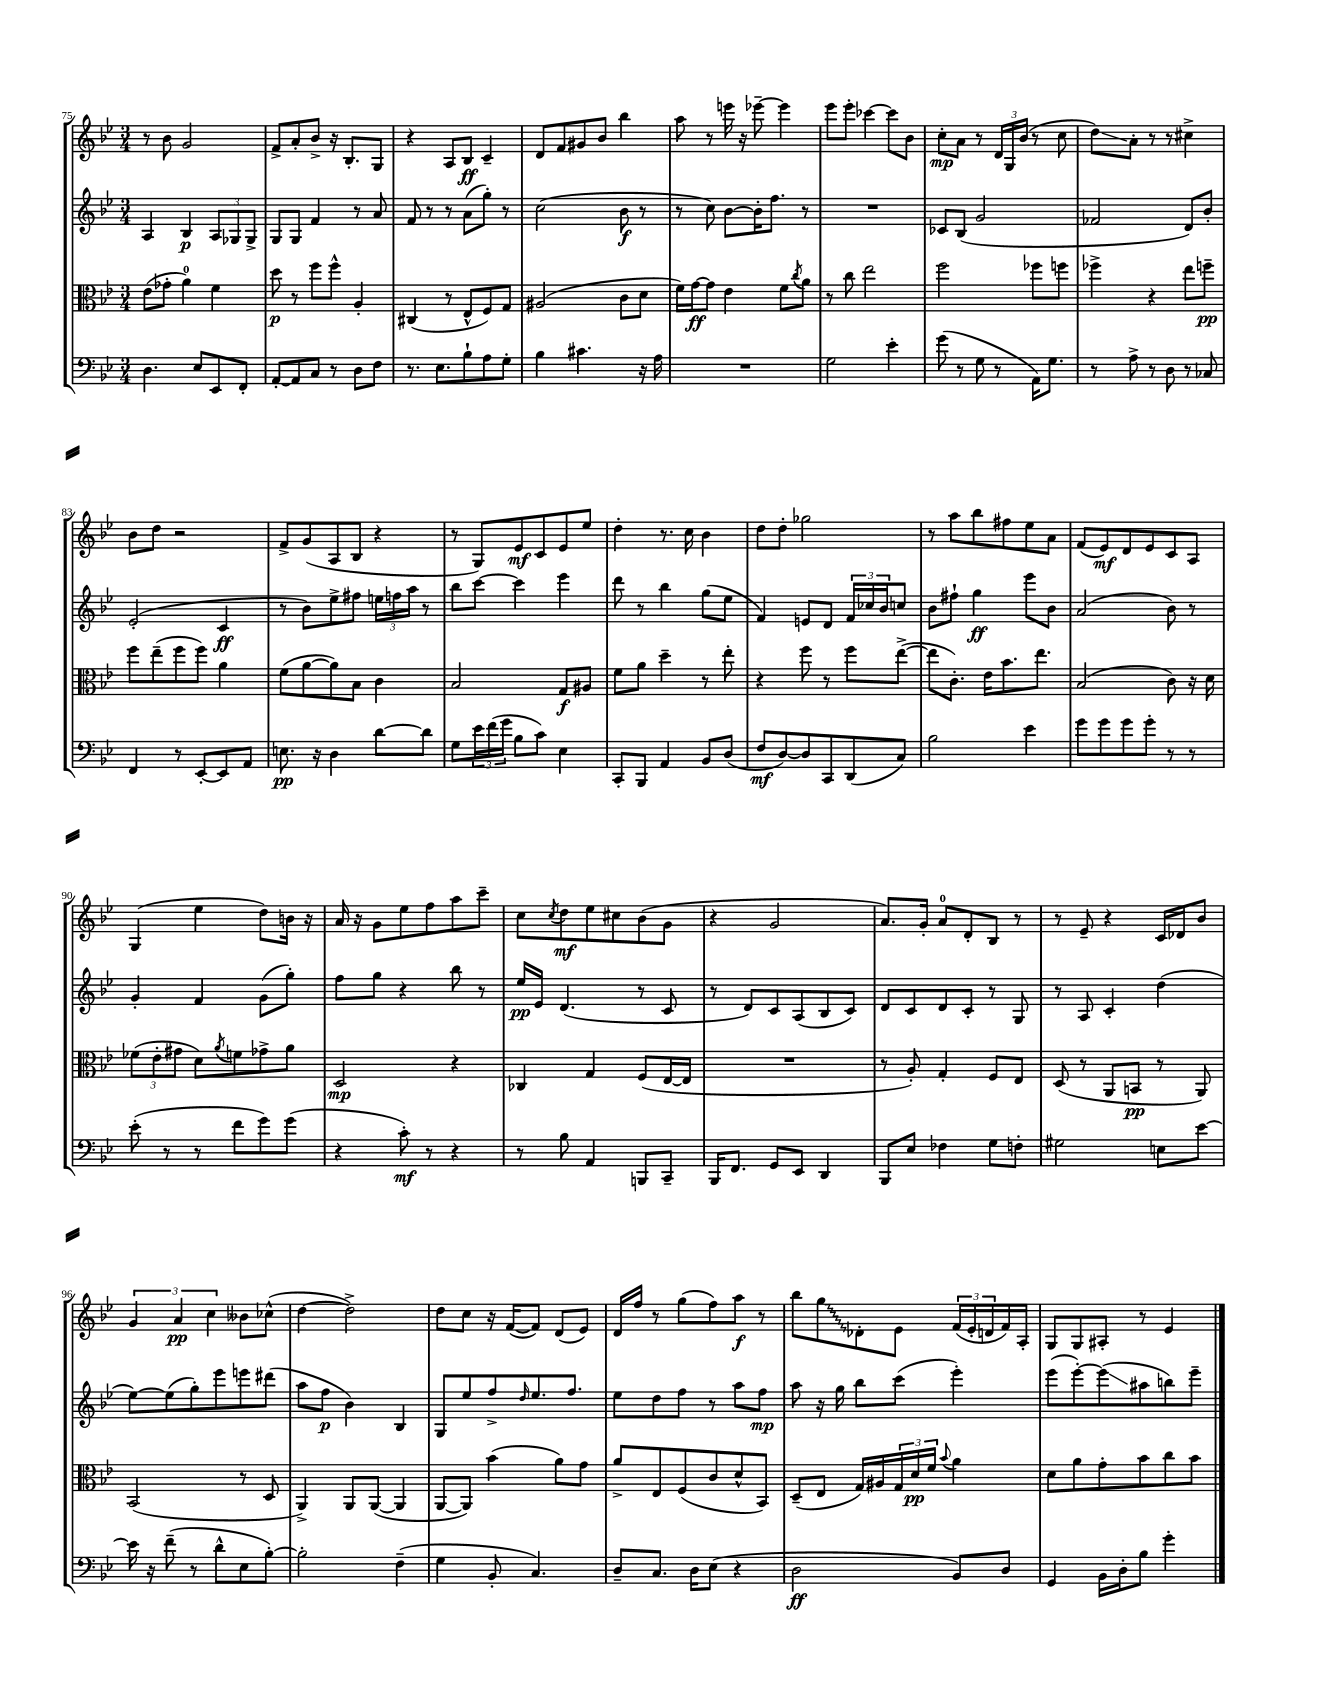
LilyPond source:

<<
\new StaffGroup <<
\new Staff = "s0" {
    \clef treble \key bes \major \numericTimeSignature \time 3/4
    r8 bes'8 g'2 |
    f'8-> a'8-. bes'8-> r16 bes8.-. g8 |
    r4 a8 bes8\ff c'4-- |
    d'8 f'8 gis'8 bes'8 bes''4 |
    a''8 r8 e'''16 r16 ees'''8~-- ees'''4 |
    ees'''8 ees'''8-. ces'''4~ ces'''8 bes'8 |
    c''8-.\mp a'8 r8 \tuplet 3/2 { d'16 g16 bes'16( } r8 c''8 |
    d''8\glissando) a'8-. r8 r8 cis''4-> |
    bes'8 d''8 r2 |
    f'8-> g'8( a8 bes8 r4 |
    r8 g8) ees'8\mf c'8 ees'8 ees''8 |
    d''4-. r8. c''16 bes'4 |
    d''8 d''8-. ges''2 |
    r8 a''8 bes''8 fis''8 ees''8 a'8 |
    f'8( ees'8\mf) d'8 ees'8 c'8 a8 |
    g4( ees''4 d''8) b'16 r16 |
    a'16 r16 g'8 ees''8 f''8 a''8 c'''8-- |
    c''8 \acciaccatura { c''8 } d''8\mf ees''8 cis''8 bes'8( g'8 |
    r4 g'2 |
    a'8.) g'16-. a'8-0 d'8-. bes8 r8 |
    r8 ees'8-- r4 c'16 des'16 bes'8 |
    \tuplet 3/2 { g'4 a'4\pp c''4 } beses'8 ces''8-^( |
    d''4~ d''2->) |
    d''8 c''8 r16 f'16~( f'8) d'8( ees'8) |
    d'16 f''16 r8 g''8( f''8) a''8\f r8 |
    bes''8 \once \override Glissando.style = #'zigzag g''8\glissando des'8-. ees'8 \tuplet 3/2 { f'16( ees'16-. d'16 } f'16) a16-. |
    g8 g8 ais8-. r8 ees'4 \bar "|." |
}
\new Staff = "s1" {
    \clef treble \key bes \major \numericTimeSignature \time 3/4
    a4 bes4\p \tuplet 3/2 { a8 ges8 ges8-> } |
    g8 g8 f'4 r8 a'8 |
    f'8 r8 r8 a'8( g''8-.) r8 |
    c''2( bes'8\f r8 |
    r8 c''8) bes'8~ bes'16-. f''8. r8 |
    R2. |
    ces'8 bes8( g'2 |
    fes'2 d'8) bes'8-. |
    ees'2-.( c'4\ff |
    r8 bes'8) ees''8-> fis''8 \tuplet 3/2 { e''16 f''16 a''16 } r8 |
    bes''8 c'''8~ c'''4 ees'''4 |
    d'''8 r8 bes''4 g''8( ees''8 |
    f'4) e'8 d'8 \tuplet 3/2 { f'16 ces''16 bes'16 } c''8 |
    bes'8 fis''8-! g''4\ff ees'''8 bes'8 |
    a'2( bes'8) r8 |
    g'4-. f'4 g'8( g''8-.) |
    f''8 g''8 r4 bes''8 r8 |
    ees''16\pp ees'16 d'4.( r8 c'8 |
    r8 d'8) c'8 a8( bes8 c'8) |
    d'8 c'8 d'8 c'8-. r8 g8 |
    r8 a8 c'4-. d''4( |
    ees''8~) ees''8( g''8-.) ees'''8 e'''8 dis'''8( |
    a''8 f''8\p bes'4) bes4 |
    g8 ees''8 f''8-> \grace { d''16 } ees''8. f''8. |
    ees''8 d''8 f''8 r8 a''8 f''8\mp |
    a''8 r16 g''16 bes''8 c'''8( ees'''4-.) |
    ees'''8( ees'''8~-.) ees'''8\glissando( ais''8 b''8) ees'''8-- \bar "|." |
}
\new Staff = "s2" {
    \clef alto \key bes \major \numericTimeSignature \time 3/4
    ees'8( ges'8-. a'4-0) f'4 |
    d''8\p r8 f''8 f''8-^ a4-. |
    cis4( r8 ees8-^ f8) g8 |
    ais2( c'8 d'8 |
    f'16) g'16~\ff g'8 ees'4 f'8 \acciaccatura { c''8 } a'8 |
    r8 c''8 ees''2 |
    f''2 fes''8 f''8 |
    fes''4-> r4 ees''8 f''8--\pp |
    f''8 ees''8--( f''8 f''8) a'4 |
    f'8( a'8~ a'8) bes8 c'4 |
    bes2 g8\f ais8 |
    f'8 a'8 d''4-- r8 ees''8-. |
    r4 f''8 r8 f''8 ees''8~->( |
    ees''8 c'8.-.) ees'16 bes'8. ees''8. |
    bes2( c'8) r16 d'16 |
    \tuplet 3/2 { fes'8( ees'8-. gis'8 } d'8) \acciaccatura { a'8 } f'8 ges'8-> a'8 |
    d2\mp r4 |
    ces4 g4 f8( ees16~ ees16 |
    R2. |
    r8 a8-.) g4-. f8 ees8 |
    d8( r8 a,8 b,8\pp r8 a,8) |
    bes,2( r8 d8 |
    a,4->) a,8 a,8~( a,4 |
    a,8~ a,8) bes'4( a'8) g'8 |
    a'8-> ees8 f8( c'8 d'8-^ bes,8) |
    d8--( ees8 g16) ais16 \tuplet 3/2 { g16 d'16\pp f'16 } \appoggiatura { bes'8 } a'4 |
    d'8 a'8 g'8-. bes'8 c''8 bes'8 \bar "|." |
}
\new Staff = "s3" {
    \clef bass \key bes \major \numericTimeSignature \time 3/4
    d4. ees8 ees,8 f,8-. |
    a,8~-. a,8 c8 r8 d8 f8 |
    r8. ees8. bes8-! a8 g8-. |
    bes4 cis'4. r16 a16 |
    R2. |
    g2 ees'4-. |
    g'8( r8 g8 r8 a,16) g8. |
    r8 a8-> r8 d8 r8 ces8 |
    f,4 r8 ees,8~-. ees,8 a,8 |
    e8.\pp r16 d4 d'8~ d'8 |
    g8 \tuplet 3/2 { ees'16 f'16( g'16 } bes8 c'8) ees4 |
    c,8-. bes,,8 a,4 bes,8 d8( |
    f8\mf d8~) d8 c,8 d,8( c8) |
    bes2 ees'4 |
    g'8 g'8 g'8 g'8-. r8 r8 |
    ees'8-.( r8 r8 f'8 g'8) g'8( |
    r4 c'8-.\mf) r8 r4 |
    r8 bes8 a,4 b,,8 c,8-- |
    bes,,16 f,8. g,8 ees,8 d,4 |
    bes,,8 ees8 fes4 g8 f8-. |
    gis2 e8 ees'8~ |
    ees'16 r16 f'8--( r8 d'8-^ ees8 bes8~-.) |
    bes2-. f4--( |
    g4 bes,8-. c4.) |
    d8-- c8. d16 ees8( r4 |
    d2\ff bes,8) d8 |
    g,4 bes,16 d16-. bes8 g'4-. \bar "|." |
}
>>
>>
\layout { \context { \Score currentBarNumber = #75 } }
